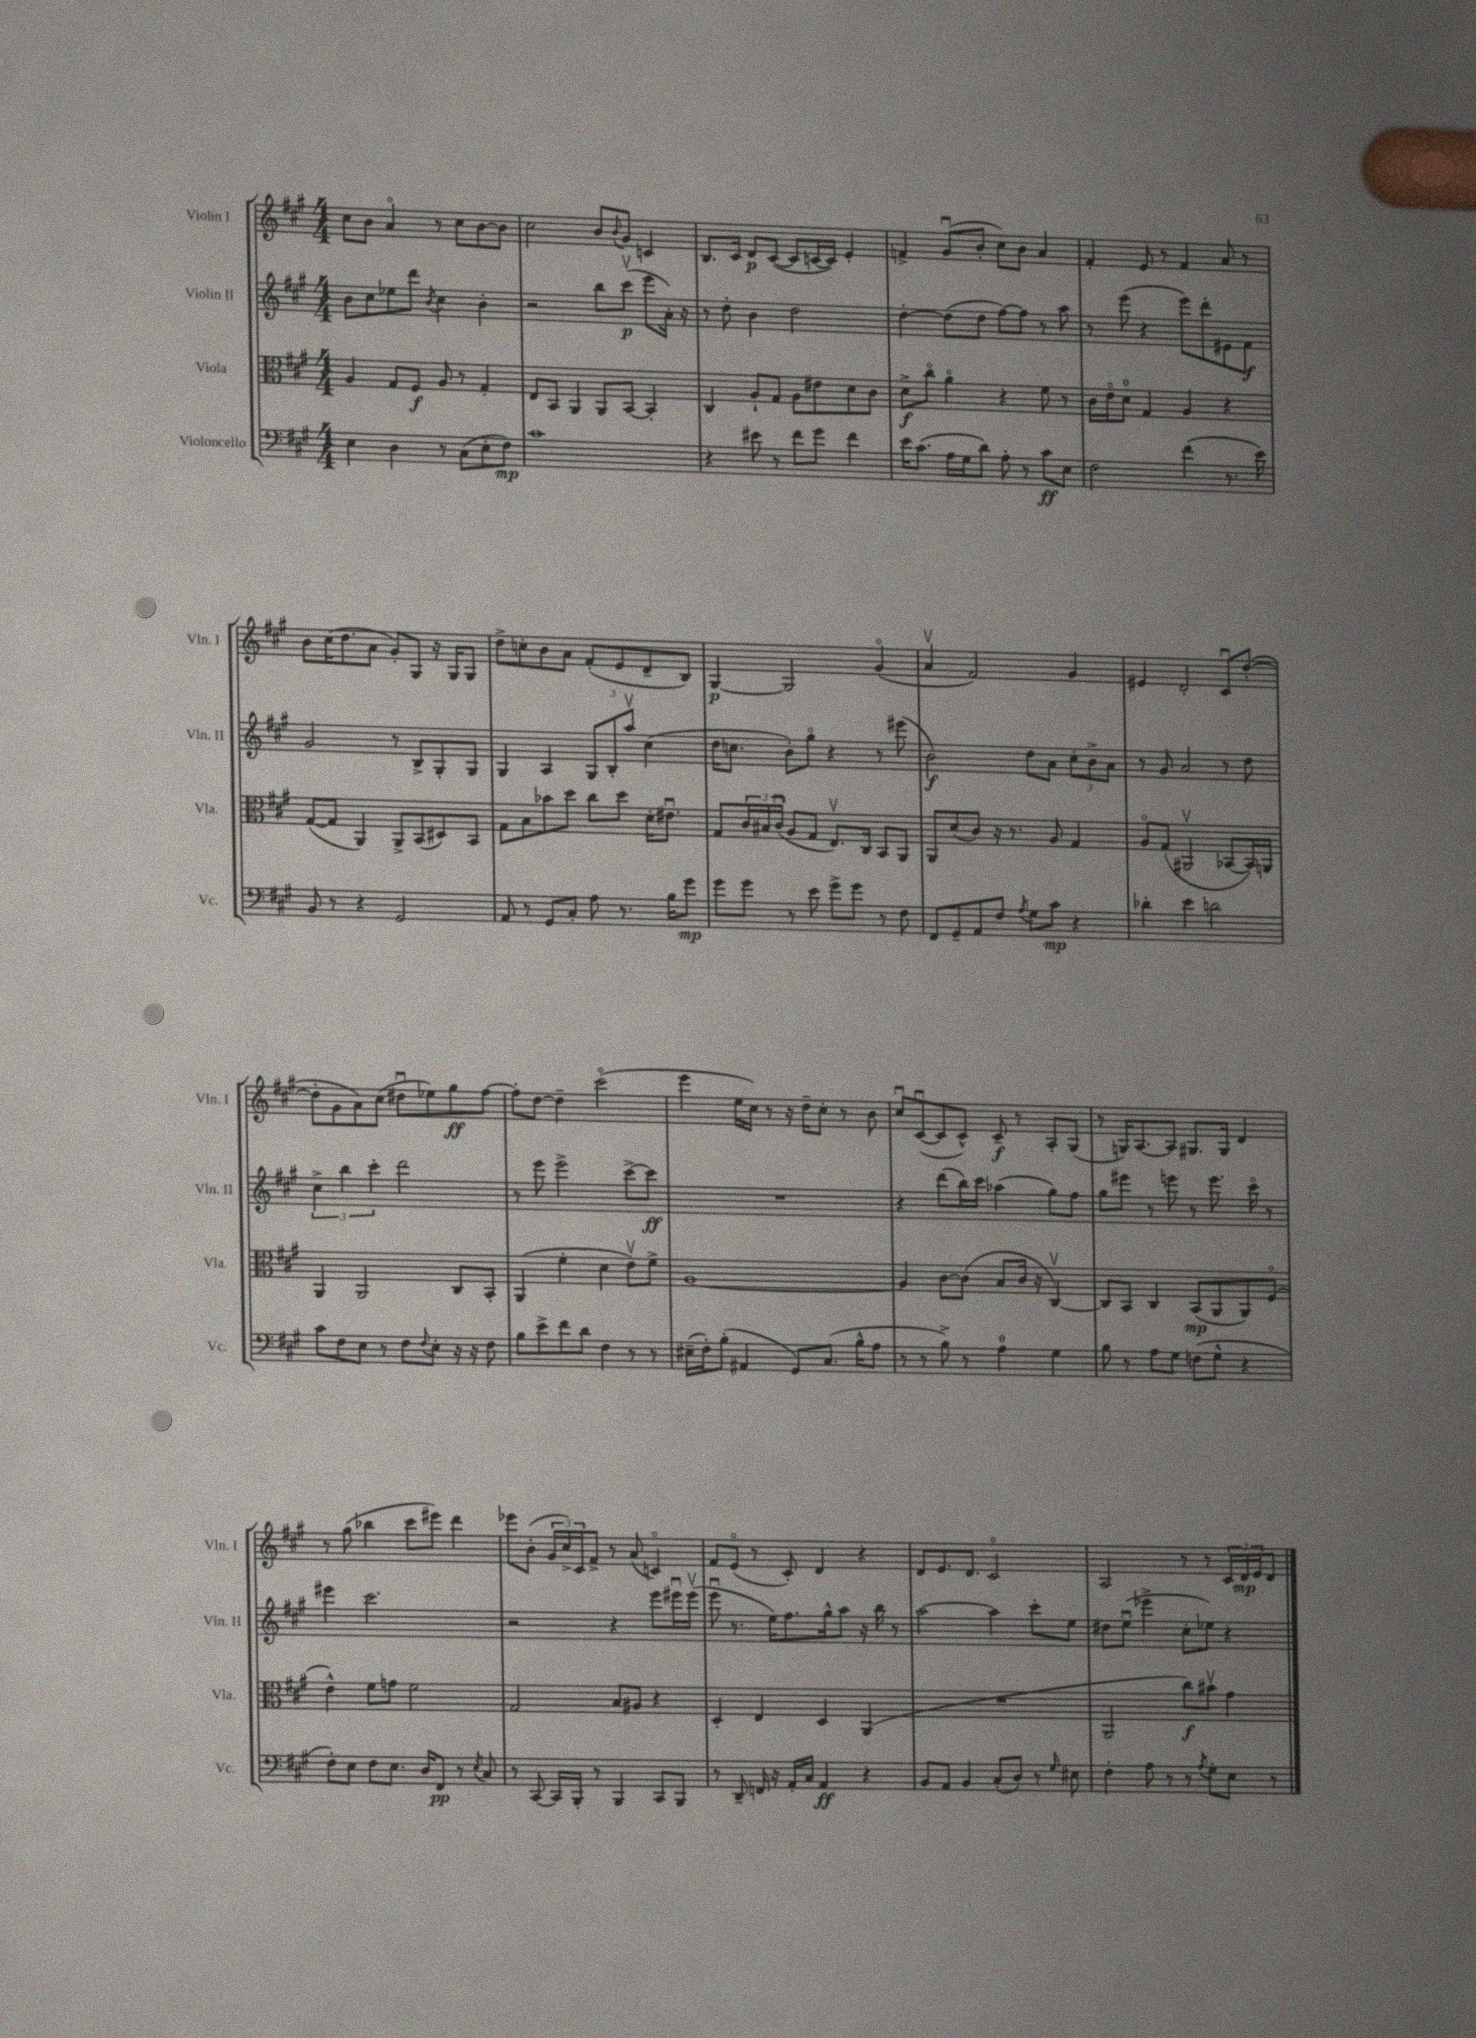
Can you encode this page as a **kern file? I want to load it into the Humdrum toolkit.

**kern	**kern	**kern	**kern
*staff4	*staff3	*staff2	*staff1
*clefF4	*clefC3	*clefG2	*clefG2
*k[f#c#g#]	*k[f#c#g#]	*k[f#c#g#]	*k[f#c#g#]
*M4/4	*M4/4	*M4/4	*M4/4
4E	4A	8b	8cc#
.	.	8cc#	8b
4D	8G#	8ee-	4ao
.	8F#	8ddd	.
.	.	8qb	.
8r	8A	4cc#	8r
(8C#	8r	.	8cc#
8E'	4G#'	4b'	[8b
8F#)	.	.	8b]
=	=	=	=
1c#	8E	2r	2cc#
.	8BB	.	.
.	4AA	.	.
.	8AA	8bb	8b
.	.	.	8qqb
.	[8BB	(8ccc#v	8g#
.	4BB']	8eee	4c
.	.	16a')	.
.	.	16r	.
=	=	=	=
4r	4C#	8r	8.B
.	.	8dd'	.
.	.	.	16c#
8e#	8A`	4b	8d
8r	8G#	.	([8c#
8f#	8A	2dd	8c#]
8g#	8e#	.	[16c
.	.	.	16c])
4f#	8d	.	4e'
.	8c#	.	.
=	=	=	=
16e	8d^	[4dd'	4f^
(8.c#	.	.	.
.	8cc#o	.	.
16A	4ao	(8dd]	(8g#u
16G#	.	.	.
8d)	.	8dd	8b'
8A'	4r	[8ff#)	8cc#)
8r	.	8ff#]	8b
8c#	8f#	8r	4a
8E	8r	8aa	.
=	=	=	=
2F#	16c#	8r	4f#'
.	16eo	.	.
.	8d	(8eee	.
.	4G#	4r	8e
.	.	.	8r
(4f#	4A	8eee)	4f#
.	.	8ddd'	.
8.r	4r	8e#	8a
.	.	8f#	8r
16e)	.	.	.
=	=	=	=
8BB	([8G#	2g#	8b
8r	8G#]	.	(16cc#
.	.	.	8.dd
4r	4AA)	.	.
.	.	.	8a
2GG#	8AA^	8r	8g#')
.	(8BB	8B^	8G#
.	8D#)	8G#'	16r
.	.	.	16G#
.	8BB	8G#	8G#
=	=	=	=
8AA	8G#	4G#	8dd^
8r	8B	.	8cc'
8GG#	8b-	4A	8b
8C#'	8dd	.	8a
8A	8cc#	12G#	(8f#'
.	.	12B'	.
8.r	8dd	.	8e
.	.	12aav	.
.	16d'	(4cc#	8d~
16B	8.e#u	.	.
8g#	.	.	8B)
=	=	=	=
8g#	8G#	16dd	[4G#
.	.	8.cc	.
8g#	24c#	.	.
.	24B#	.	.
.	(24c#u	.	.
8r	8A	8b')	2G#]
8e	8G#	8gg#o	.
8g#^	8.Ev)	4r	.
8g#	.	.	.
.	16C#	.	.
8r	8BB	8r	(4g#o
8F#	8AA	(8eee#	.
=	=	=	=
8FF#	8AA	2b)	4av
8GG#~	(8d	.	.
8AA	8c#)	.	2f#)
8F#	16r	.	.
.	8.r	.	.
8qA	.	.	.
8G#	.	8dd	.
8c#	8A	8a	.
4r	4G#	12cc#'	4g#
.	.	12b^	.
.	.	12a	.
=	=	=	=
4d-'	8Ao	8r	4e#
.	(8G#	8g#	.
4e	2AA#v	2a	2d'
2d	.	.	.
.	[8BB-	8r	8c#u
.	16BB-])	8dd	([8dd'
.	16AA	.	.
=	=	=	=
8c#	4AA	6cc#^	8dd']
8F#	.	.	8g#
.	.	6bb	.
8E	2AA	.	8a)
.	.	6ccc#'	.
8r	.	.	(8cc#
8F#	.	2ddd	8dd#u
8qqF#	.	.	.
8E'	.	.	8ee-)
16r	8C#	.	8gg#
16r	.	.	.
8F#	8BB'	.	[8ff#
=	=	=	=
8B	(4AA	8r	8ff#']
8e^	.	8eee	[8dd
8f#	4f#'	2eee^	4dd~]
8d	.	.	.
4F#	4d	.	(2ccc#o
8r	8ev)	[8ccc#^	.
8r	8f#^	8ccc#]	.
=	=	=	=
(16E#~	[1A	1r	4eee
16F#')	.	.	.
(8B'	.	.	.
4AA#	.	.	16ee
.	.	.	16cc#)
.	.	.	8r
8GG#)	.	.	16r
.	.	.	16dd~
(8.C#	.	.	8cc#'
.	.	.	8r
16B^^	.	.	.
8A	.	.	8b
=	=	=	=
8r	4A]	4r	8cc#u
8r	.	.	([8c#u
8B^)	[8c#	(8ddd	8c#]
8r	(8c#]	16bb)	8c#^^)
.	.	16ccc#	.
4A	8B	(4aa-	8c#~
.	16c#	.	8r
.	16r	.	.
4G#	[4C#v)	8gg#)	8A'
.	.	8ff#	(8G#
=	=	=	=
8B	8C#]	8gg#	8r
8r	8BB	8eee#	16G)
.	.	.	[8.A
8A	4C#	8r	.
8G#	.	8eee	8A]
(8F	(8BB	8r	8.G#
8G#^^	8AA	8.eee	.
.	.	.	16G#
4r	8AA)	.	4d
.	.	16ccc#o	.
.	(8F#o	8r	.
=	=	=	=
8F#')	4e^^)	4eee#	8r
8E	.	.	(8gg#
8F#	8f#	2.ccc#	4bb-
8.E	8g	.	.
.	2f#	.	8ccc#
16D	.	.	.
8FF#	.	.	8eee#)
8r	.	.	4ddd
8qE	.	.	.
8C#	.	.	.
=	=	=	=
8r	2G#	2r	8eee-
[8CC#	.	.	(8b'
16CC#]	.	.	24g#
.	.	.	24cc#^)
16BBB'	.	.	.
.	.	.	24c#
8r	.	.	8f#^
4BBB	8B	4r	8r
.	8A#	.	(8a
8CC#	4r	8eee	4co)
8BBB	.	16eee#u	.
.	.	(16eee#v	.
=	=	=	=
8r	4D'	8eeeu	8f#
8DD~	.	8.r	(8eo
16FF	4E	.	8r
16r	.	16ee)	.
16AA'	.	8.ff#	8c#')
16C#	.	.	.
4AA	4D	.	4d
.	.	16gg#^^	.
.	.	8aa	.
4r	(4AA	16r	4r
.	.	16bb	.
.	.	8r	.
=	=	=	=
8BB	1r	[2aa	8d
8AA	.	.	8.e
4BB	.	.	.
.	.	.	8.d
(8C#'	.	4aa]	2c#o
8D)	.	.	.
8r	.	8ccc#'	.
16qqG#	.	.	.
8E#	.	8ee	.
=	=	=	=
4F#'	2AA	8dd#	2A
.	.	(8eeu	.
8A	.	4eee-^	.
8r	.	.	.
8r	8cc#)	8cc#'	8r
8qA	.	.	.
8G#'	8b#v	8ee-)	8r
8E	4g#	4r	24c#
.	.	.	24d
.	.	.	24e
8r	.	.	8d
==	==	==	==
*-	*-	*-	*-
